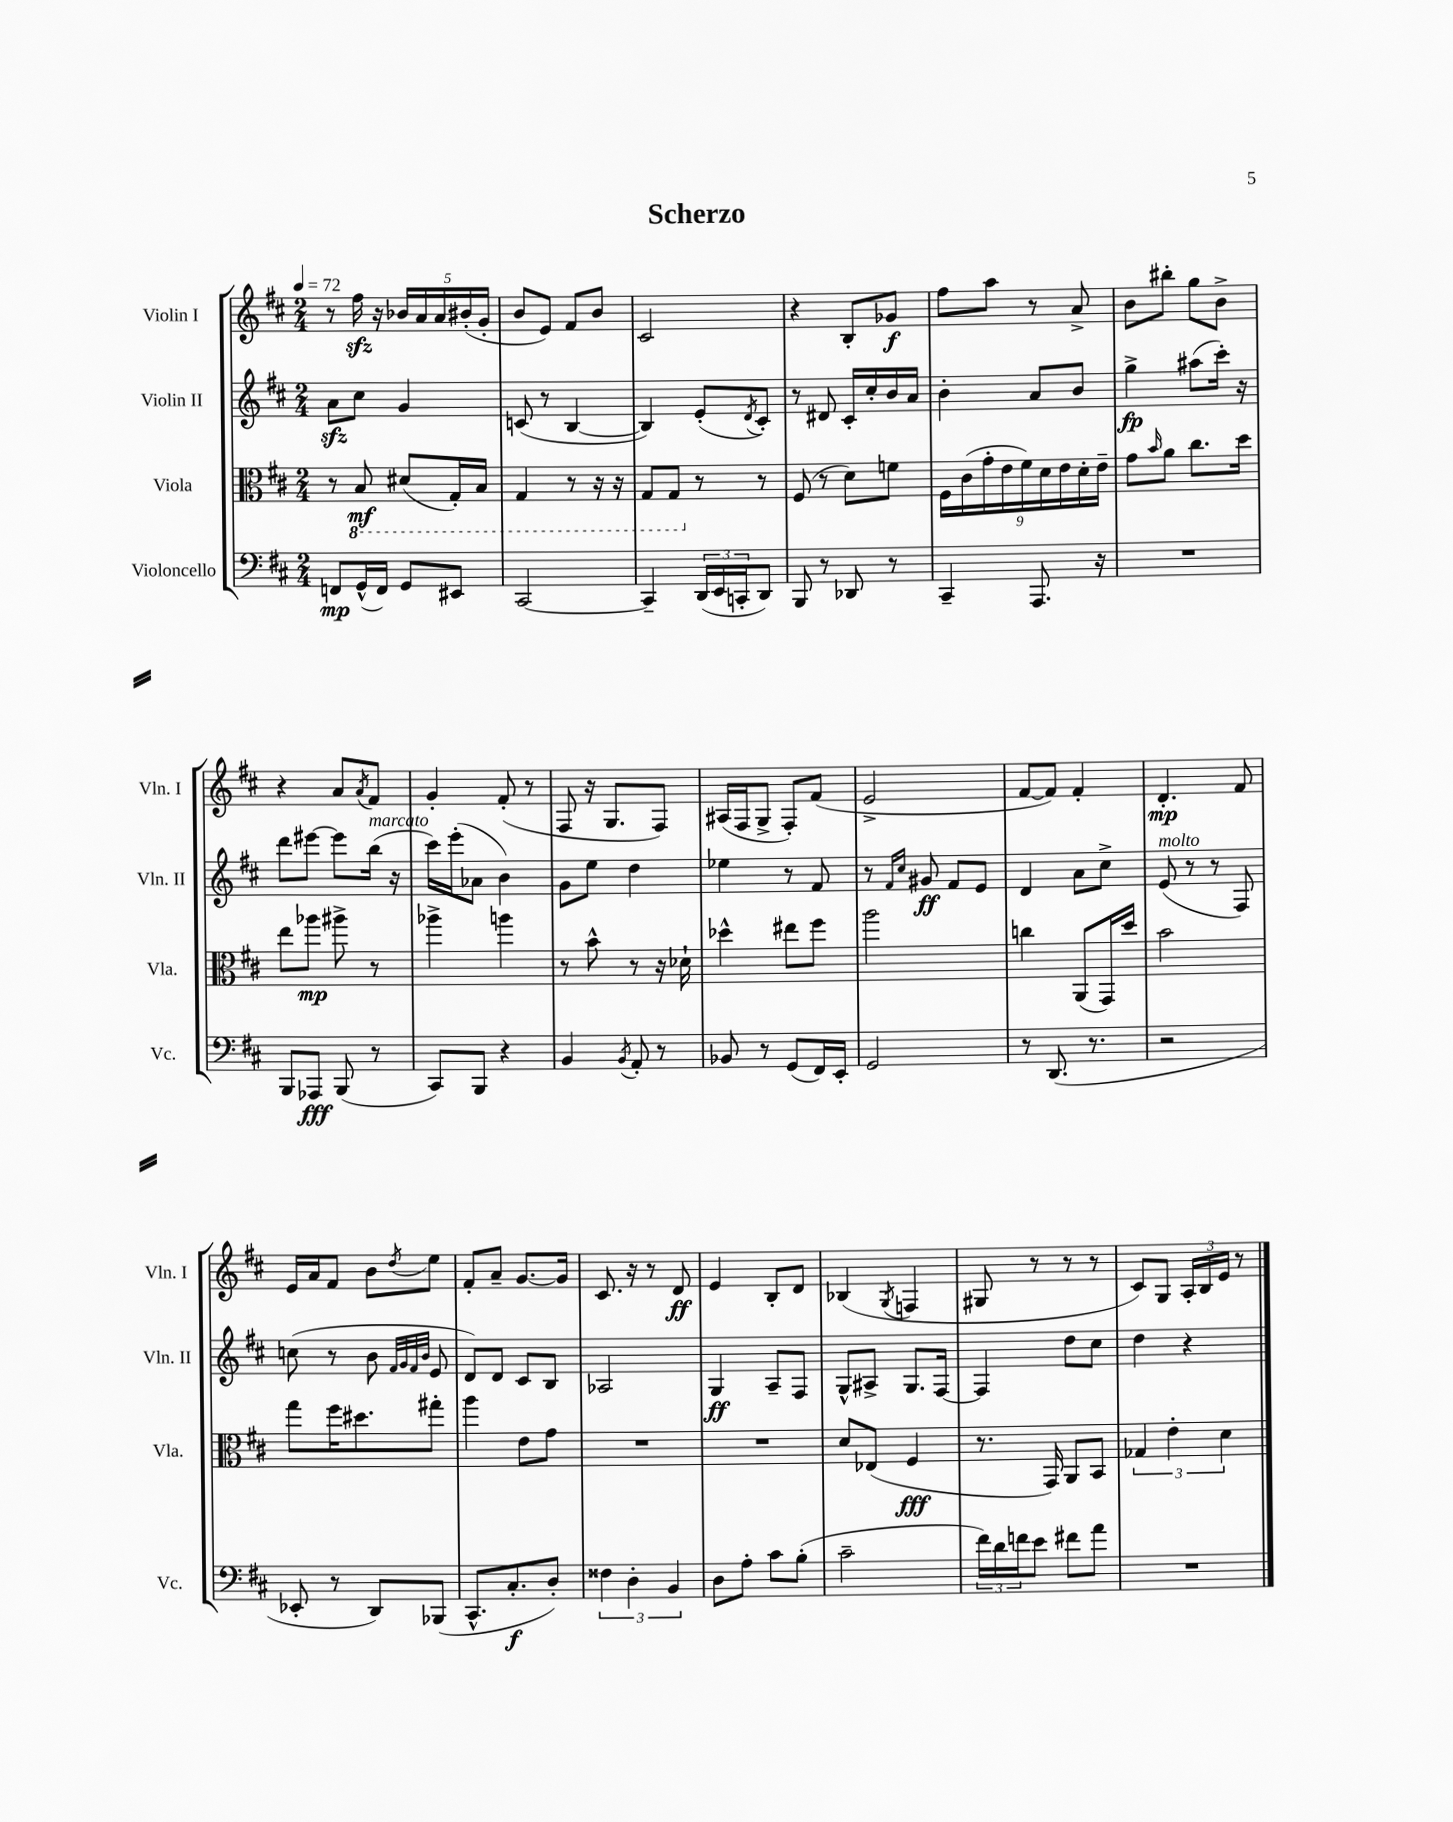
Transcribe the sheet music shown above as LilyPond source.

\header { title = "Scherzo" }
<<
\new StaffGroup <<
\new Staff = "s0" \with { instrumentName = "Violin I" shortInstrumentName = "Vln. I" } {
    \clef treble \key d \major \numericTimeSignature \time 2/4 \tempo 4 = 72
    r8 fis''16\sfz r16 \tuplet 5/4 { bes'16 a'16 a'16 bis'16-.( g'16-. } |
    b'8 e'8) fis'8 b'8 |
    cis'2 |
    r4 b8-. ges'8\f |
    fis''8 a''8 r8 a'8-> |
    b'8 bis''8-. g''8 b'8-> |
    r4 a'8 \acciaccatura { a'8 } fis'8 |
    g'4-. fis'8-.( r8 |
    fis8 r16 g8. fis8) |
    ais16( fis16 g8-> fis8-.) fis'8( |
    e'2-> |
    fis'8~ fis'8) fis'4-. |
    d'4.-.\mp fis'8 |
    e'16 a'16 fis'8 b'8 \acciaccatura { d''8 } e''8 |
    fis'8-. a'8-- g'8.~ g'16 |
    cis'8. r16 r8 d'8\ff |
    e'4 b8-. d'8 |
    bes4( \acciaccatura { g8 } f4 |
    gis8 r8 r8 r8 |
    cis'8) g8 \tuplet 3/2 { a16-. b16 e'16 } r8 \bar "|." |
}
\new Staff = "s1" \with { instrumentName = "Violin II" shortInstrumentName = "Vln. II" } {
    \clef treble \key d \major \numericTimeSignature \time 2/4
    a'8\sfz cis''8 g'4 |
    c'8( r8 b4~ |
    b4) e'8-.( \acciaccatura { d'8 } cis'8-.) |
    r8 dis'8 cis'16-. cis''16-. b'16 a'16 |
    b'4-. a'8 b'8 |
    g''4->\fp ais''8( cis'''16-.) r16 |
    d'''8 eis'''8~ eis'''8 b''16^\markup { \italic "marcato" }( r16 |
    cis'''16) e'''16-.( aes'8 b'4) |
    g'8 e''8 d''4 |
    ees''4 r8 fis'8 |
    r8 \grace { fis'16 cis''16 } gis'8\ff fis'8 e'8 |
    d'4 a'8 cis''8-> |
    e'8^\markup { \italic "molto" }( r8 r8 fis8) |
    c''8( r8 b'8 \grace { fis'32 g'32 fis'32 b'32 } e'8 |
    d'8) d'8 cis'8 b8 |
    aes2 |
    g4\ff a8-- fis8 |
    g8-^ ais8-> g8. fis16~ |
    fis4 d''8 cis''8 |
    d''4 r4 \bar "|." |
}
\new Staff = "s2" \with { instrumentName = "Viola" shortInstrumentName = "Vla." } {
    \clef alto \key d \major \numericTimeSignature \time 2/4
    r8 \ottava #-1 b,8\mf dis8( g,16-.) b,16 |
    g,4 r8 r16 r16 |
    g,8 g,8 \ottava #0 r8 r8 |
    fis8( r8 d'8) f'8 |
    \tuplet 9/8 { fis16 cis'16( g'16-. e'16 fis'16) d'16 e'16 d'16-. e'16-- } |
    g'8 \grace { b'16 } a'8 cis''8. d''16 |
    e''8 aes''8\mp ais''8-> r8 |
    aes''4-> a''4 |
    r8 b'8-^ r8 r16 des'16-! |
    des''4-^ eis''8 fis''8 |
    a''2 |
    c''4 a,8( g,16) d''16 |
    b'2 |
    g''8 fis''16 dis''8. gis''8-. |
    a''4 e'8 g'8 |
    R2 |
    R2 |
    d'8 ees8( fis4\fff |
    r8. g,16) a,8 b,8 |
    \tuplet 3/2 { ges4 e'4-. d'4 } \bar "|." |
}
\new Staff = "s3" \with { instrumentName = "Violoncello" shortInstrumentName = "Vc." } {
    \clef bass \key d \major \numericTimeSignature \time 2/4
    f,8\mp g,16-^( f,16) g,8 eis,8 |
    cis,2~ |
    cis,4-- \tuplet 3/2 { d,16( e,16 c,16-. } d,8) |
    b,,8 r8 des,8 r8 |
    cis,4-- a,,8. r16 |
    R2 |
    b,,8 aes,,8\fff b,,8( r8 |
    cis,8) b,,8 r4 |
    b,4 \acciaccatura { b,8 } a,8-. r8 |
    bes,8 r8 g,8( fis,16) e,16-. |
    g,2 |
    r8 d,8.( r8. |
    r2 |
    ees,8-. r8 d,8) bes,,8( |
    cis,8.-^ cis8.-.\f d8-.) |
    \tuplet 3/2 { fisis4 d4-. b,4 } |
    d8 a8-. cis'8 b8-.( |
    cis'2-- |
    \tuplet 3/2 { fis'16) d'16 f'16 } e'8 fis'8 a'8 |
    R2 \bar "|." |
}
>>
>>
\layout { \context { \Score \remove "Bar_number_engraver" } }
